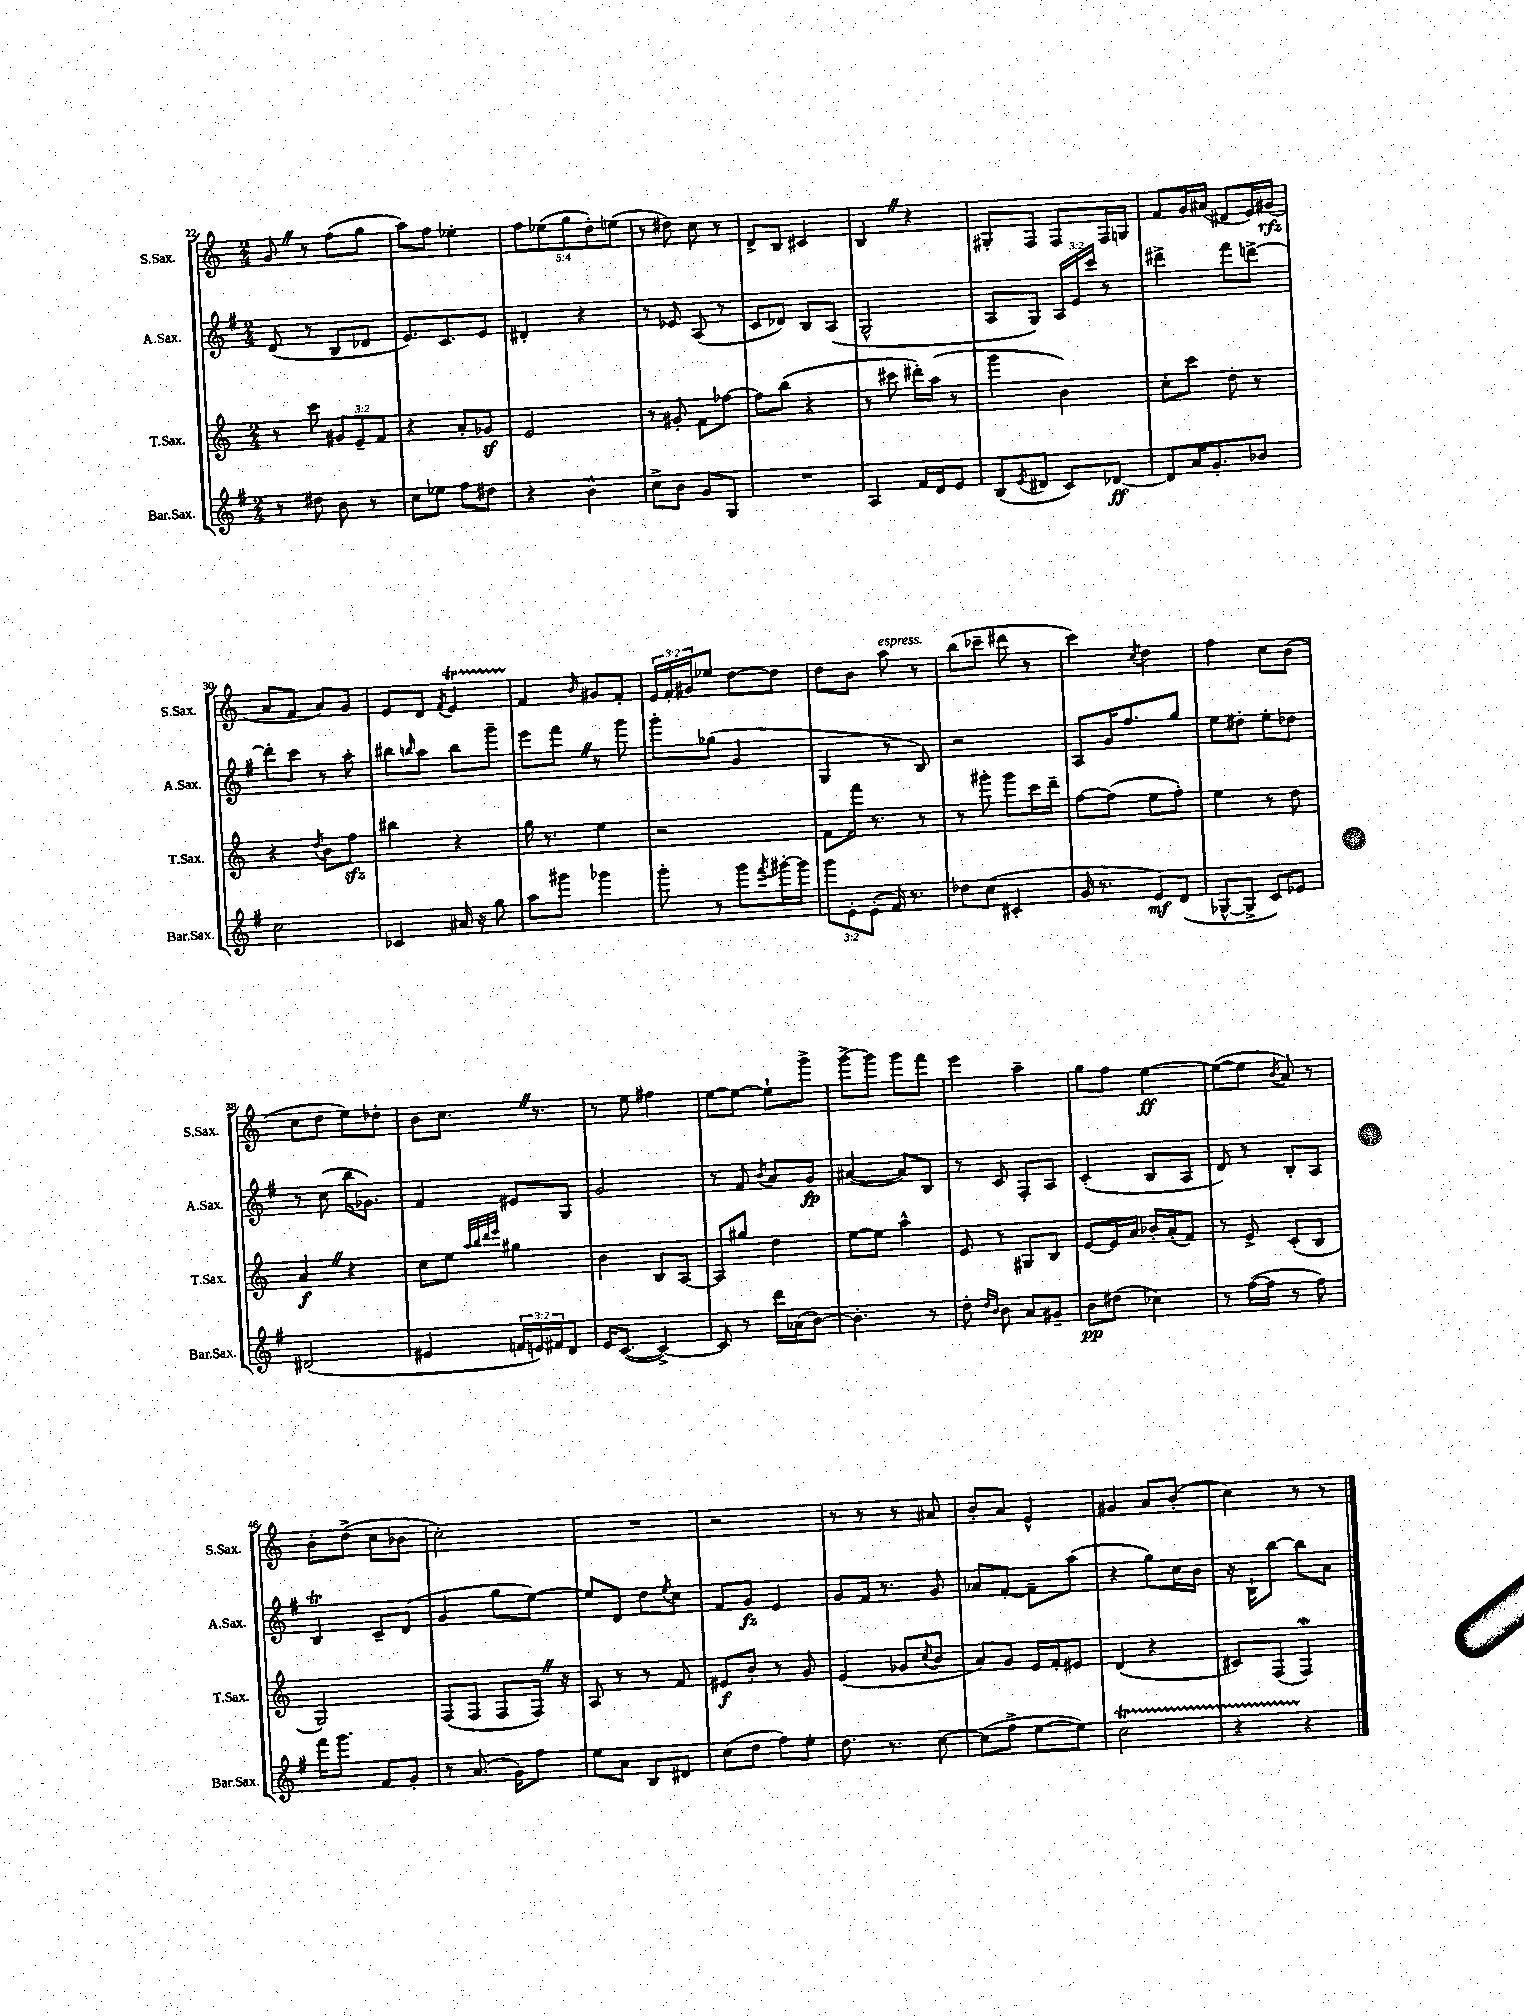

**kern	**kern	**kern	**kern
*staff4	*staff3	*staff2	*staff1
*clefG2	*clefG2	*clefG2	*clefG2
*k[f#]	*k[]	*k[f#]	*k[]
*M2/4	*M2/4	*M2/4	*M2/4
8r	8r	(8d	8g
8dd#	8ccc	8r	8r
8b	12g#	8B	(8ff
.	12e~	.	.
8r	.	8d-	8gg
.	12f	.	.
=	=	=	=
8cc	4r	8.e)	8aa)
8ee-	.	.	8ff
.	.	8.c	.
8ff#	8a'	.	4ee-'
8dd#	8g-	8e	.
=	=	=	=
4r	2e	4d#'	10ff
.	.	.	(10ee-
.	.	.	10gg
4b^^	.	4r	.
.	.	.	10dd')
.	.	.	(10ee
=	=	=	=
8cc^	8r	8r	8r
8b	8g#'	8e-	8dd#)
8g	8f	(8A	8cc
8G	[8ff-	8r	8r
=	=	=	=
2r	8ff-]	8c	8d^
.	(8bb	8d-)	8B
.	4r	8B	4c#
.	.	(8A	.
=	=	=	=
4A	8r	2G^^	4B
.	8ccc#	.	.
16f#	16ddd#')	.	4r
16d	(16aa	.	.
8e	8r	.	.
=	=	=	=
(8B	4ggg	8A	8G#'
8qe	.	.	.
8d#	.	8G)	8F
8c)	4b)	24A	8F
.	.	24e	.
.	.	24ccc	.
[8d-	.	8r	16F
.	.	.	16G
=	=	=	=
8d-]	8cc'	4ddd#^	8f
16a	8ccc	.	16g
8.g'	.	.	(16a#
.	8dd'	8fff#	8d#
8b-	8r	[8ddd^	16e)
.	.	.	(16g#
=	=	=	=
2cc	4r	8ddd']	8a
.	.	8ccc	8f
.	8qdd	.	.
.	8b	8r	8a)
.	8ff	8aa'	8g
=	=	=	=
4c-	4bb#	8bb#	8e
.	.	16qqbb	.
.	.	8aa	8d
.	.	.	8qf
16a#	4r	8bb	4e
16r	.	.	.
8gg	.	8ggg~	.
=	=	=	=
8aa	16gg	8eee	4f
.	8.r	.	.
8ggg#	.	8fff#	.
.	.	.	16qqb
4ggg-	4ee	8r	8g#
.	.	8ggg	8f'
=	=	=	=
8ggg'	2r	8ggg'	24e
.	.	.	24f'
.	.	.	24g#
8r	.	(8gg-	8ee-
8ggg	.	4g	[8dd
8qfff#	.	.	.
[16ggg#'	.	.	8dd]
16ggg#]	.	.	.
=	=	=	=
12ggg	8f	4G	8dd
12e'	.	.	.
.	16fff	.	8b
(12e'	.	.	.
.	8.r	.	.
16f#)	.	8r	8aa
8.r	.	.	.
.	8r	8B)	8r
=	=	=	=
8dd-	8r	2r	(8bb
(8cc	8ggg#'	.	8ccc-~
4c#'	8ggg#	.	8ddd#
.	16ccc	.	8r
.	16ddd~	.	.
=	=	=	=
16g	[8ff	8A	4ccc)
8.r	.	.	.
.	(8ff]	16g	.
.	.	8.ff#	.
.	.	.	8qcc
8e)	8ee	.	4dd
(8d	8ff')	8gg	.
=	=	=	=
[8G-^^	4ee	8ee	4ff
8G-^]	.	8dd#'	.
8c)	8r	8ee'	8cc
8e-	8dd	8dd-	(8b
=	=	=	=
(2d#	4a	8r	8cc
.	.	(8cc	8dd
.	4r	16bb	8ee)
.	.	8.g-)	.
.	.	.	8dd-'
=	=	=	=
4e#	8cc	4f#	8b
.	8ee	.	8.cc
.	32qqaa	.	.
.	32qqbb	.	.
.	32qqddd	.	.
.	32qqeee	.	.
24f	4gg#	8e#	.
24e)	.	.	.
.	.	.	8.r
24f#	.	.	.
8d	.	8G	.
=	=	=	=
16e	4b	2g	8r
([8.c	.	.	.
.	.	.	8ee
4c^_)	8B	.	4ff#
.	[8A	.	.
=	=	=	=
8c]	8A]	8r	[8ee
8r	8gg#	8f#	8ee_
.	.	8qb	.
16ddd	4dd	8a	8ee`]
(16a-	.	.	.
[8b)	.	8g	8ggg^
=	=	=	=
4.b']	[8ee	([4a#	[8ggg^
.	8ee]	.	8ggg]
.	4aa^^	8a#])	8ggg
8r	.	8B	8fff
=	=	=	=
8dd'	8e	8r	4eee
16qqdd	.	.	.
16qqb	.	.	.
8b	8r	8c	.
8a	8G#	8F#'	4aa~
8g#~	8B	8A	.
=	=	=	=
8b	[8e	(4c'	8gg
(8dd#	16e]	.	8ff
.	16a	.	.
4cc-)	16b-'	8B	[4ee
.	(16a'	.	.
.	8f)	8A	.
=	=	=	=
8r	8r	8d)	(8ee_
([16ff#	8e^	8r	8ee]
16ff#]	.	.	.
.	.	.	8qb
8r	(8c'	8B'	8a)
8ff#)	8B	8A	8r
=	=	=	=
16fff#	2G)	4B	8b'
8.ggg	.	.	.
.	.	.	(8dd^
8f#	.	8c~	8cc
8g'	.	(8d	8b-
=	=	=	=
8r	(8F	4g	2cc')
(8.a	8F	.	.
.	8F	8gg	.
16g)	.	.	.
8ff#	16F)	[8ee)	.
.	16r	.	.
=	=	=	=
8ee	8A	8ee]	2r
8a	8r	8d	.
8B	8r	8dd	.
.	.	8qee	.
8d#	8f	8cc	.
=	=	=	=
(8cc	8e#	8f#	2r
8dd	8b'	8g	.
8ff#)	8r	4e	.
8ee'	8g	.	.
=	=	=	=
8.dd	(4e	8g	8r
.	.	16f#	8r
8.r	.	8.r	.
.	8g-	.	8r
.	8qcc	.	.
[8cc	8b	8g	8a#
=	=	=	=
(8cc]	8a)	8a-	8b'
8ff#^	8g	[8f#'	8a
[8ee	16e	8f#~]	4e^^
.	16f'	.	.
8ee])	8e#	(8aa	.
=	=	=	=
2cc	(4d	4r	4g#
.	4r	8gg)	8a
.	.	16cc	(8b'
.	.	16b	.
=	=	=	=
4r	8c#)	16r	4cc)
.	.	16B`	.
.	(8F	[8bb	.
4r	4F)	8bb]	8r
.	.	8a	8r
==	==	==	==
*-	*-	*-	*-
